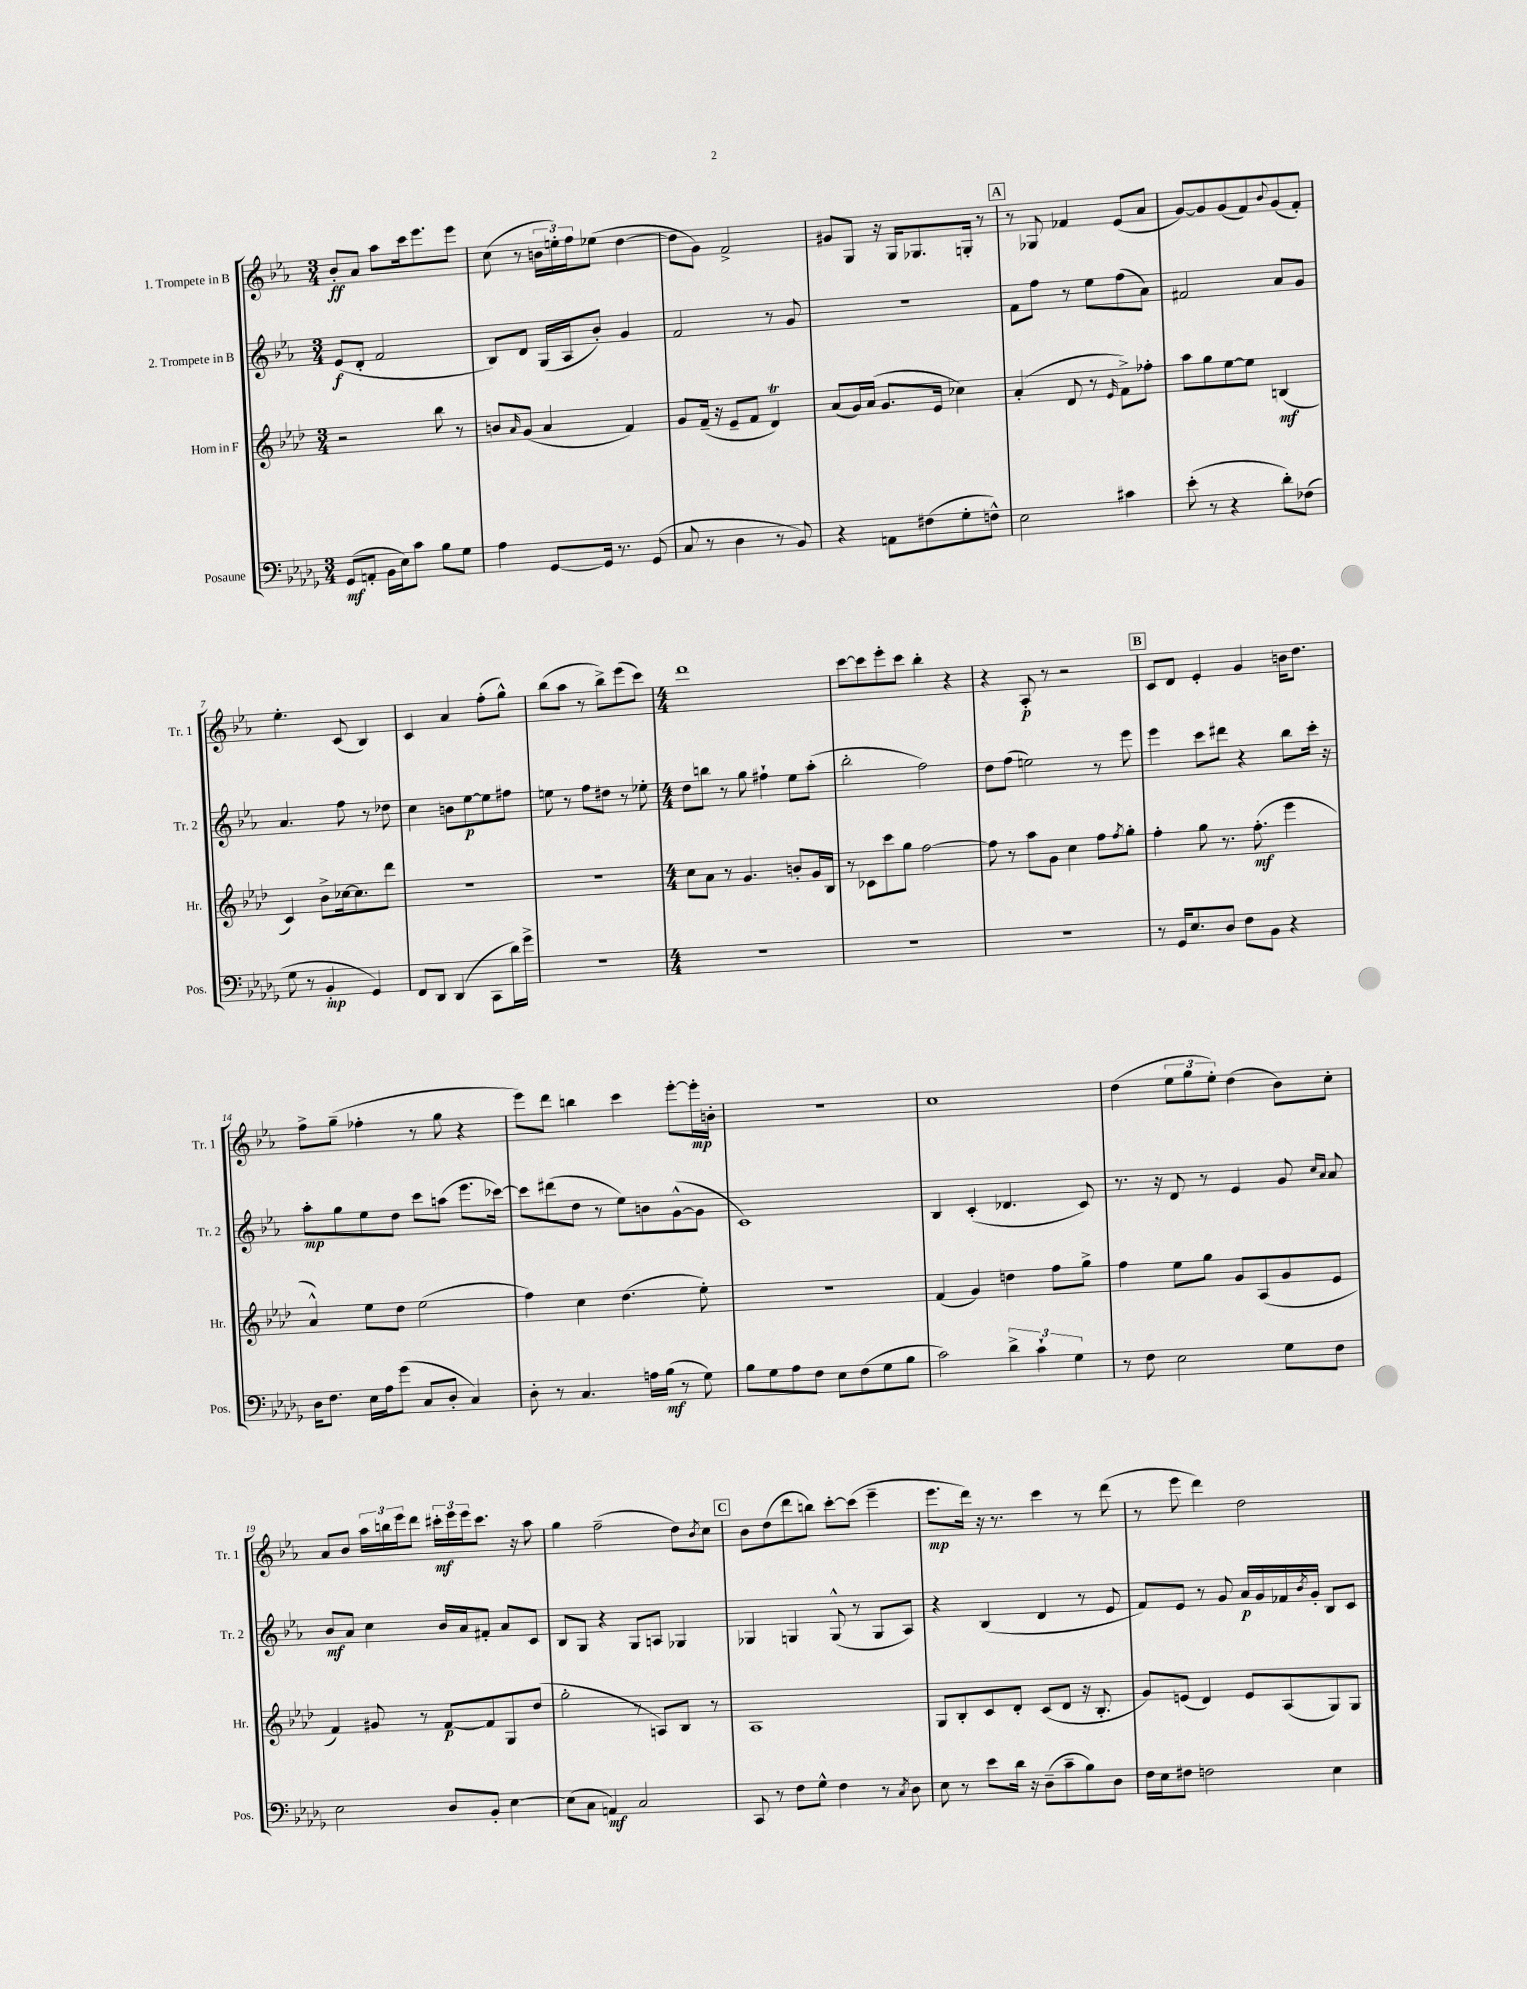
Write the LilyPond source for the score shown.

<<
\new StaffGroup <<
\new Staff = "s0" \with { instrumentName = "1. Trompete in B" shortInstrumentName = "Tr. 1" } {
    \clef treble \key ees \major \numericTimeSignature \time 3/4
    bes'8-.\ff aes'8 aes''8 c'''16 ees'''8. ees'''8 |
    c''8( r8 \tuplet 3/2 { b'16 e''16-.) f''16 } ees''8( d''4~ |
    d''8 g'8) f'2-> |
    gis'8 g8 r16 g16 ges8. g16-. r8 |
    \mark \markup { \box "A" } r8 ges8 fes'4 ees'8( aes'8 |
    g'8~) g'8 g'8( f'8) \appoggiatura { bes'8 } g'8( f'8-.) |
    ees''4.-. c'8( bes4) |
    c'4 aes'4 f''8-.( g''8-^) |
    bes''8( aes''8 r8 bes''8->) ees'''8( c'''8) |
    \numericTimeSignature \time 4/4 d'''1 |
    c'''8~ c'''8 ees'''8-. c'''8 bes''4-. r4 |
    r4 aes8-.\p r8 r2 |
    \mark \markup { \box "B" } c'8 d'8 ees'4-. g'4 b'16 d''8. |
    f''8-> g''8--( fes''4-. r8 g''8 r4 |
    ees'''8) d'''8 b''4 c'''4 ees'''8~-. ees'''16-.\mp b'16-. |
    R1 |
    c''1 |
    d''4( \tuplet 3/2 { ees''8 g''8 ees''8-.) } d''4( bes'8) c''8-. |
    aes'8 bes'8 \tuplet 3/2 { aes''16 b''16 ees'''16 } d'''8 \tuplet 3/2 { cis'''16-.\mf ees'''16 ees'''16 } cis'''8. r16 aes''8 |
    g''4 f''2--( d''8) \acciaccatura { bes'8 } c''8 |
    \mark \markup { \box "C" } bes'8 d''8( d'''8 b''8) c'''8~-. c'''8( ees'''4-- |
    ees'''8.\mp d'''16) r16 r8. c'''4 r8 d'''8( |
    r8 ees'''8 d'''4) d''2 \bar "|." |
}
\new Staff = "s1" \with { instrumentName = "2. Trompete in B" shortInstrumentName = "Tr. 2" } {
    \clef treble \key ees \major \numericTimeSignature \time 3/4
    ees'8\f( d'8-. f'2 |
    bes8) d'8 g16( aes16 bes'8-.) g'4 |
    f'2 r8 g'8 |
    R2. |
    \mark \markup { \box "A" } f'8 f''8 r8 ees''8 f''8( aes'8) |
    fis'2 aes'8 g'8 |
    aes'4. f''8 r8 des''8 |
    c''4 b'8 ees''8~\p ees''8 fis''8 |
    e''8 r8 f''8 dis''8 r8 ees''8-. |
    \numericTimeSignature \time 4/4 d''8 b''8 r8 g''8 fis''4-! ees''8 aes''8-.( |
    bes''2-. f''2) |
    d''8 f''8( e''2) r8 ees'''8 |
    \mark \markup { \box "B" } ees'''4 c'''8 dis'''8 r4 bes''8 c'''16-. r16 |
    aes''8-.\mp g''8 ees''8 d''8 c'''8 a''8( ees'''8. ces'''16~) |
    ces'''8 dis'''8( d''8 r8 ees''8) b'8 g'8~-^( g'8 |
    c'1) |
    bes4 c'4-.( des'4. c'8) |
    r8. r16 d'8 r8 ees'4 g'8 \grace { c''16 aes'16 } aes'8 |
    bes'8\mf aes'8 c''4 bes'16 aes'16 fis'8-. aes'8 c'8 |
    bes8 g8 r4 g8 a8 ges4 |
    \mark \markup { \box "C" } ges4 g4 g8-^( r8 g8 aes8) |
    r4 bes4( d'4 r8 ees'8 |
    f'8) ees'8 r8 g'8 aes'16\p g'16 fes'16 \acciaccatura { bes'8 } g'16-. bes8 c'8 \bar "|." |
}
\new Staff = "s2" \with { instrumentName = "Horn in F" shortInstrumentName = "Hr." } {
    \clef treble \key aes \major \numericTimeSignature \time 3/4
    r2 bes''8 r8 |
    b'8 \grace { aes'16 } g'8( aes'4 f'4) |
    g'8 f'16--( r16 ees'8-- f'8 des'4\trill) |
    aes'8( g'16) aes'16( g'8. ees'16 ces''4) |
    \mark \markup { \box "A" } aes'4-.( des'8 r8 \grace { ees'16 } f'8->) fes''8-. |
    aes''8 g''8 ees''8~ ees''8 b4\mf( |
    c'4) bes'8-> ces''16~ ces''8. des'''8 |
    R2. |
    R2. |
    \numericTimeSignature \time 4/4 c''8 aes'8 r8 g'4. b'8-. g'16 bes16 |
    r8 ces'8 c'''8 g''8 f''2~ |
    f''8 r8 aes''8 g'8 c''4 f''8 \acciaccatura { f''8 } g''8-. |
    \mark \markup { \box "B" } f''4-. g''8 r8. f''8.-.\mf( ees'''4 |
    aes'4-^) ees''8 des''8 ees''2( |
    f''4) c''4 des''4.( ees''8-.) |
    R1 |
    f'4( g'4) d''4 f''8 g''8-> |
    f''4 ees''8 g''8 g'8 aes8( g'8 ees'8 |
    f'4) gis'8 r8 f'8~\p f'8 g8 des''8( |
    g''2-. r8 a8) bes8 r8 |
    \mark \markup { \box "C" } aes1 |
    g8 bes8-. c'8 des'8-. c'8( des'8 r16 bes8.-. |
    g'8) e'8( des'4) e'8 aes8( g8) g8 \bar "|." |
}
\new Staff = "s3" \with { instrumentName = "Posaune" shortInstrumentName = "Pos." } {
    \clef bass \key des \major \numericTimeSignature \time 3/4
    ges,8\mf( a,8-. bes,16 ees16) c'8 bes8 ges8 |
    aes4 ges,8~ ges,16 r8. ges,8( |
    c8 r8 des4 r8 bes,8) |
    r4 a,8 fis8( ges8-. f8-^) |
    \mark \markup { \box "A" } ees2 cis'4 |
    ees'8-.( r8 r4 des'8-.) fes8( |
    ges8 r8 bes,4-.\mp ges,4) |
    f,8 des,8 des,4( c,8 des'16) ges'16-> |
    R2. |
    \numericTimeSignature \time 4/4 R1 |
    R1 |
    R1 |
    \mark \markup { \box "B" } r8 ges,16 ees8. des8 f8 bes,8 r4 |
    des16 f8. ees16 aes16 ges'8( c8 des8-. c4) |
    des8-. r8 c4. a16 bes16\mf( r8 ges8) |
    bes8 ges8 aes8 f8 ees8 f8( ges8 bes8 |
    c'2) \tuplet 3/2 { des'4-> c'4-! ges4 } |
    r8 f8 ees2 ges8 f8 |
    ees2 des8 bes,8-. ees4~ |
    ees8( c8 a,4\mf) c2 |
    \mark \markup { \box "C" } c,8 r8 f8 ges8-^ f4 r8 \acciaccatura { c8 } des8 |
    ees8 r8 ees'8 des'16 r16 des8--( c'8-- bes8) des8 |
    f16 ees16 fis8 f2 ees4 \bar "|." |
}
>>
>>
